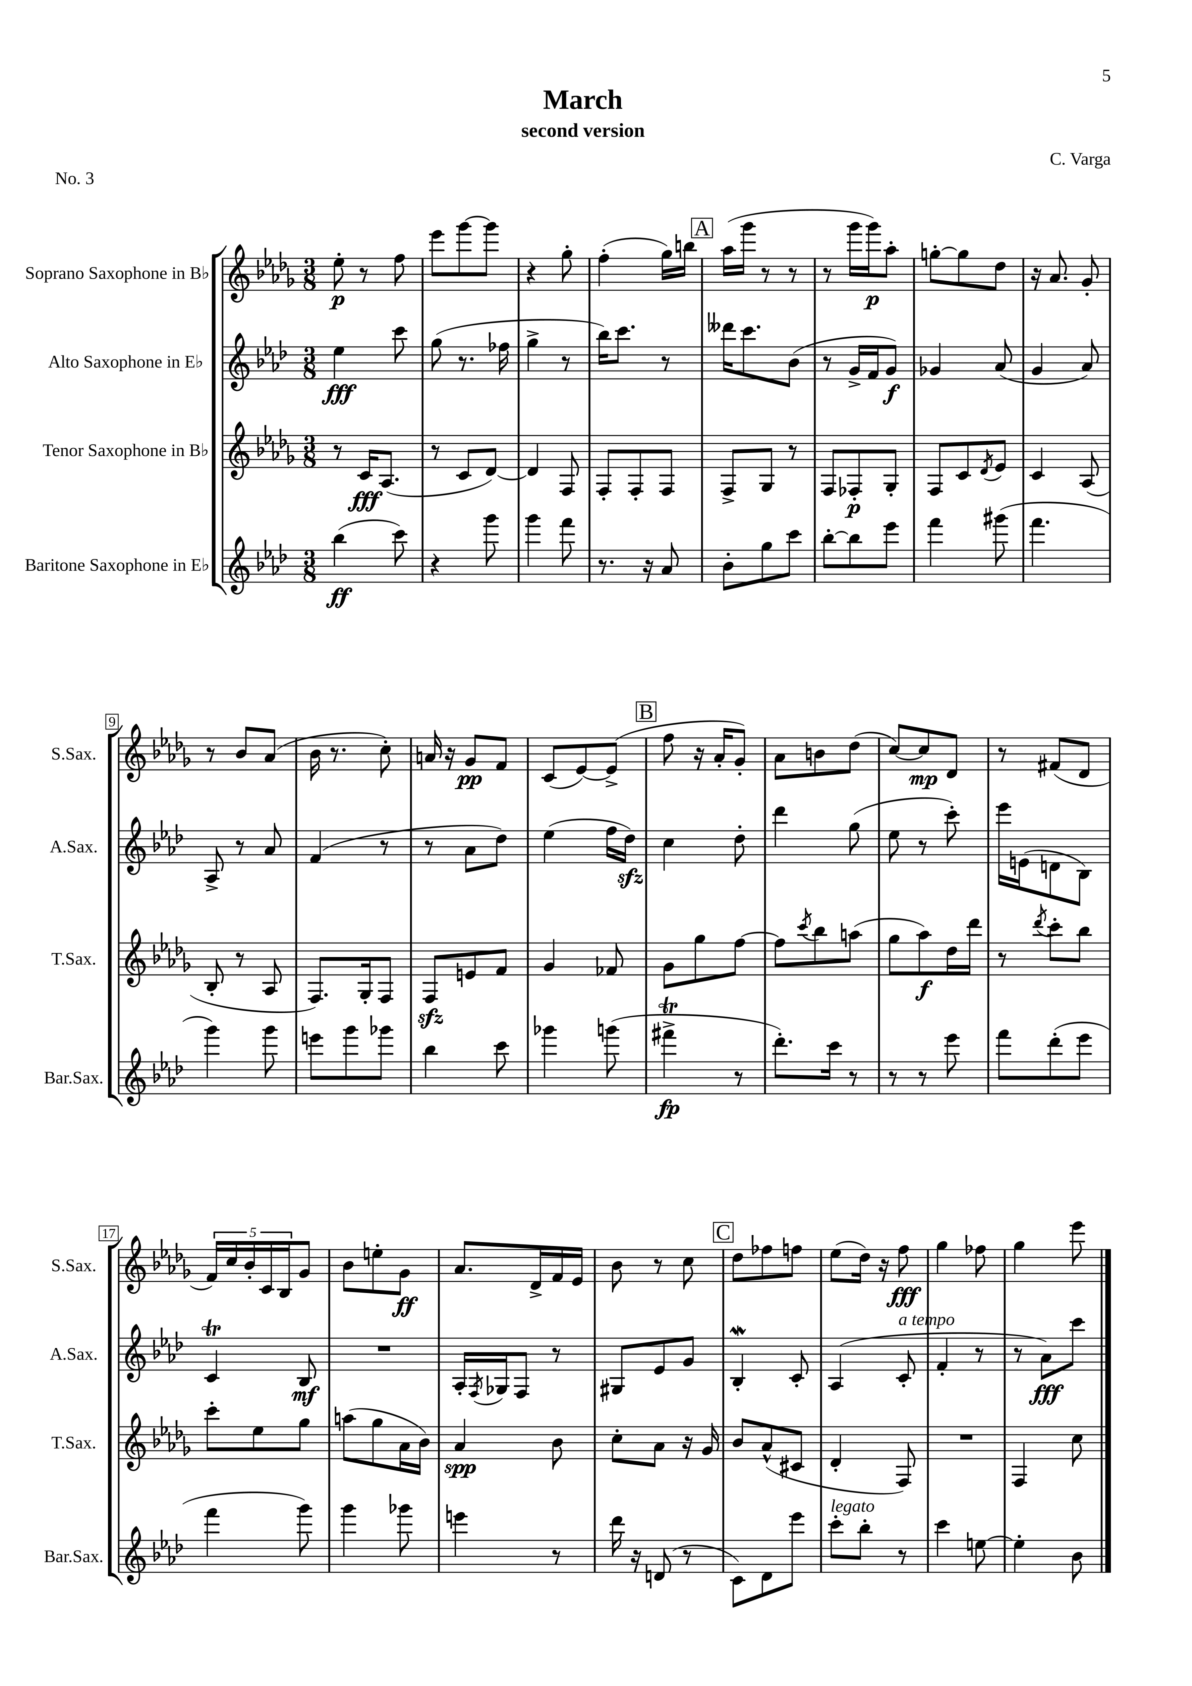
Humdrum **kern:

**kern	**kern	**kern	**kern
*staff4	*staff3	*staff2	*staff1
*clefG2	*clefG2	*clefG2	*clefG2
*k[b-e-a-d-]	*k[b-e-a-d-g-]	*k[b-e-a-d-]	*k[b-e-a-d-g-]
*M3/8	*M3/8	*M3/8	*M3/8
(4bb-\	8r	4ee-\	8ee-'\
.	16c/LK	.	8r
.	(8.A-/J	.	.
8ccc\)	.	8ccc\	8ff\
=	=	=	=
4r	8r	(8gg\	8eee-\L
.	8c/L	8.r	[8ggg-\
8ggg\	[8d-/J)	.	8ggg-\]J
.	.	16ff-\	.
=	=	=	=
4ggg\	4d-/]	4gg^\	4r
8fff\	8F/	8r	8gg-'\
=	=	=	=
8.r	8F'/L	16bb-\LK)	(4ff'\
.	.	8.ccc\J	.
.	8F'/	.	.
16r	.	.	.
8a-/	8F/J	8r	16gg-\LL)
.	.	.	16bb\JJ
=	=	=	=
8b-'\L	8F^/L	16ddd--\LK	(16aa-\LL
.	.	8.ccc\	16ggg-\JJ
8gg\	8G-/J	.	8r
8ccc\J	8r	(8b-\J	8r
=	=	=	=
[8bb-'\L	8F/L	8r	8r
8bb-\]	8F-'/	16g^/LL	16ggg-\LL
.	.	16f/J	16ggg-\J)
8eee-\J	8G-'/J	8g/J)	8aa-'\J
=	=	=	=
4fff\	8F/L	4g-/	[8gg'\L
.	8c/	.	8gg\]
.	8qd-/	.	.
(8ggg#\	8e-/J	(8a-/	8dd-\J
=	=	=	=
4.fff\	4c/	4g/	16r
.	.	.	8.a-/
.	(8A-/	8a-/)	8g-'/
=	=	=	=
4ggg\)	8B-'/	8A-^/	8r
.	8r	8r	8b-/L
8ggg\	8A-/	8a-/	(8a-/J
=	=	=	=
8eee\L	8.F/L)	(4f/	16b-\
.	.	.	8.r
8ggg\	.	.	.
.	16G-'/k	.	.
8ggg-\J	8F/J	8r	8cc'\)
=	=	=	=
4bb-\	8F/L	8r	16a/
.	.	.	16r
.	8e/	8a-\L	8g-/L
8ccc\	8f/J	8dd-\J)	8f/J
=	=	=	=
4ggg-\	4g-/	(4ee-\	(8c/L
.	.	.	[8e-/)
(8ggg\	8f-/	16ff\LL	(8e-^/]J
.	.	16dd-\JJ)	.
=	=	=	=
4fff#^\	8g-\L	4cc\	8ff\
.	8gg-\	.	16r
.	.	.	16a-'/LK
8r	[8ff\J	8dd-'\	8g-'/J)
=	=	=	=
8.ddd-'\L)	8ff\]L	4ddd-\	8a-\L
.	8qccc/	.	.
.	8bb-\	.	8b\
16ccc\Jk	.	.	.
8r	(8aa\J	(8gg\	(8dd-\J
=	=	=	=
8r	8gg-\L	8ee-\	[8cc/L)
8r	8aa-\)	8r	8cc/]
8eee-\	16dd-\L	8ccc'\)	8d-/J
.	16ddd-\JJ	.	.
=	=	=	=
8fff\L	8r	16eee-\LL	8r
.	.	(16e\J	.
.	8qddd-/	.	.
(8ddd-'\	8ccc'\L	8d\	(8f#/L
8eee-\J	8bb-\J	8B-\J)	8d-/J
=	=	=	=
4fff\	8ccc'\L	4c/	20f/LL)
.	.	.	20cc/
.	.	.	20b-'/
.	8ee-\	.	.
.	.	.	20c/
.	.	.	20B-/J
8ggg\)	8gg-\J	8B-/	8g-/J
=	=	=	=
4ggg\	(8aa\L	4.r	8b-\L
.	8gg-\	.	8ee'\
8ggg-\	16a-\L	.	8g-\J
.	16b-\JJ)	.	.
=	=	=	=
4eee\	4a-/	16A-'/LL	8.a-/L
.	.	8qF/	.
.	.	16G-/J	.
.	.	8F/J	.
.	.	.	16d-^/L
8r	8b-\	8r	16f/
.	.	.	16e-/JJ
=	=	=	=
16ddd-\	8cc'\L	8G#/L	8b-\
16r	.	.	.
(8d/	8a-\J	8e-/	8r
8r	16r	8g/J	8cc\
.	16g-/	.	.
=	=	=	=
8c\L)	8b-/L	4B-'/	8dd-\L
8d-\	(8a-^^/	.	8ff-\
8eee-\J	8c#/J	8c'/	8ff\J
=	=	=	=
8ccc'\L	4d-'/	(4A-/	(8ee-\L
8bb-'\J	.	.	16dd-\Jk)
.	.	.	16r
8r	8F/)	8c'/	8ff\
=	=	=	=
4ccc\	4.r	4f'/	4gg-\
[8ee\	.	8r	8ff-\
=	=	=	=
4ee'\]	4F/	8r	4gg-\
.	.	8a-\L)	.
8b-\	8cc\	8ccc\J	8eee-\
==	==	==	==
*-	*-	*-	*-
